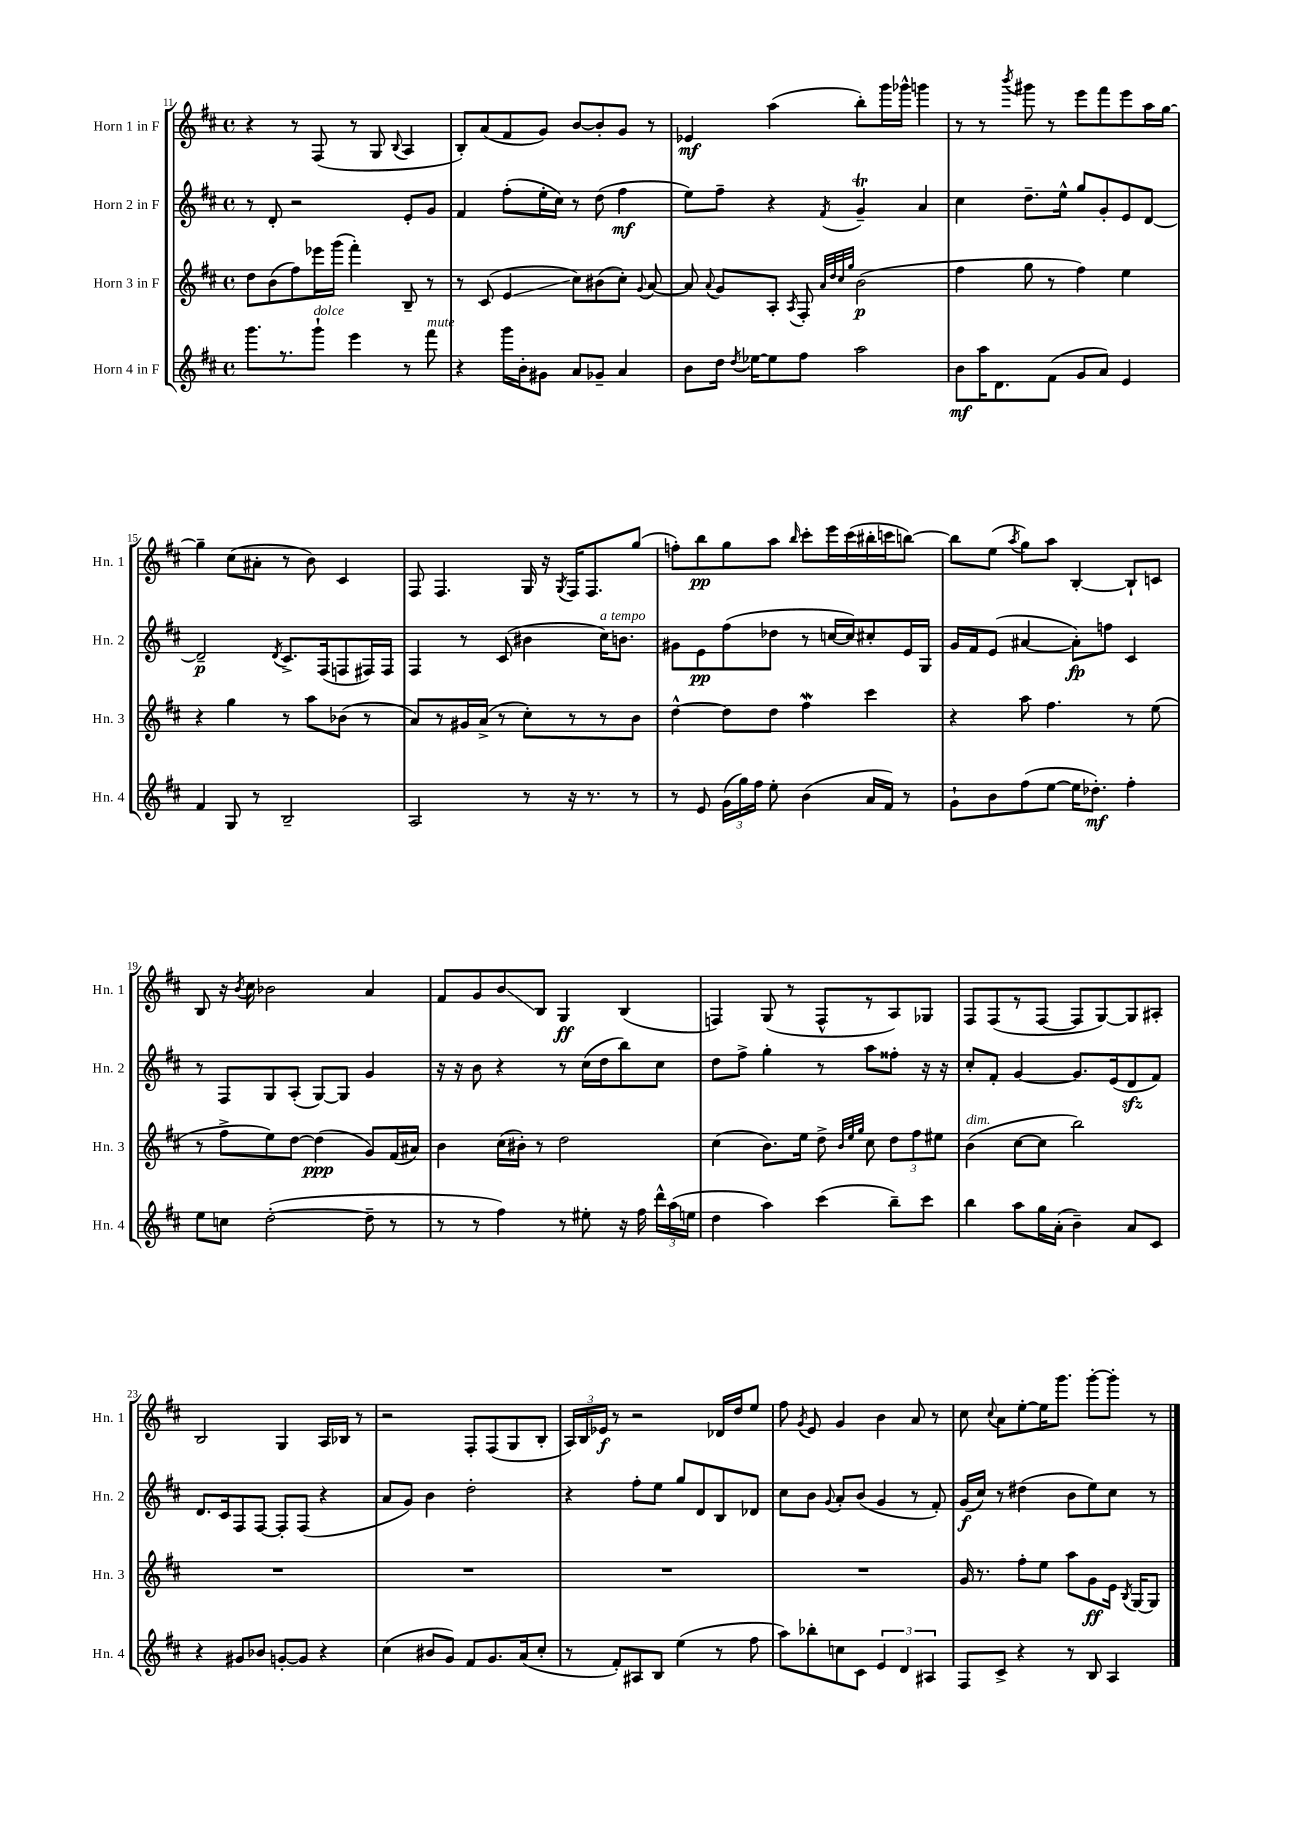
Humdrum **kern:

**kern	**kern	**kern	**kern
*staff4	*staff3	*staff2	*staff1
*clefG2	*clefG2	*clefG2	*clefG2
*k[f#c#]	*k[f#c#]	*k[f#c#]	*k[f#c#]
*M4/4	*M4/4	*M4/4	*M4/4
*met(c)	*met(c)	*met(c)	*met(c)
8.ggg	8dd	8r	4r
.	(8b	8d'	.
8.r	.	.	.
.	8ff#)	2r	8r
8ggg`	16eee-	.	(8F#
.	(16ggg	.	.
4eee	4fff#')	.	8r
.	.	.	8G
.	.	.	8qqB
8r	8B~	8e'	4A
8fff#	8r	8g	.
=	=	=	=
4r	8r	4f#	8B')
.	(8c#	.	(8a
16ggg	4e	(8ff#'	8f#
16b'	.	.	.
8g#	.	16ee'	8g)
.	.	16cc#)	.
8a	8cc#)	8r	[8b
8g-~	(8b#	(8dd	8b']
4a	8cc#')	4ff#	8g
.	8qqg	.	.
.	[8a	.	8r
=	=	=	=
8b	8a]	8ee)	4e-
.	8qqa	.	.
16dd	8g	8ff#~	.
8qdd	.	.	.
[16ee-	.	.	.
8ee-]	8A'	4r	(4aa
.	8qA	.	.
8ff#	8F#'	.	.
.	32qqa	.	.
.	32qqdd	.	.
.	32qqcc#	.	.
.	32qqgg	8qf#	.
2aa	(2b	4g~	8bb')
.	.	.	16ggg
.	.	.	16ggg-^^
.	.	4a	4ggg
=	=	=	=
8b	4ff#	4cc#	8r
16aa	.	.	8r
8.d	.	.	.
.	.	.	8qbbb
.	8gg	8.dd~	8ggg#
(8f#	8r	.	8r
.	.	16ee^^	.
8g	4ff#)	8gg	8eee
8a)	.	8g'	8fff#
4e	4ee	8e	8eee
.	.	[8d	16aa
.	.	.	[16gg
=	=	=	=
4f#	4r	2d~]	4gg~]
8G	4gg	.	(8cc#
8r	.	.	8a#'
.	.	8qd	.
2B~	8r	8.c#^	8r
.	8aa	.	8b)
.	.	(16F#	.
.	(8b-	8F	4c#
.	8r	16F#)	.
.	.	16F#	.
=	=	=	=
2A	8a)	4F#	8F#
.	8r	.	4.F#
.	16g#	8r	.
.	(16a^	.	.
.	8r	(8c#	.
8r	8cc#')	4b#	16G
.	.	.	16r
.	.	.	8qG
16r	8r	.	16F#
8.r	.	.	8.F#
.	8r	16cc#)	.
.	.	8.b	.
8r	8b	.	(8gg
=	=	=	=
8r	[4dd^^	8g#	8ff')
8e	.	8e	8bb
(24g	8dd]	(8ff#	8gg
24gg)	.	.	.
24ff#	.	.	.
8ee'	8dd	8dd-	8aa
.	.	.	16qqbb
(4b	4ff#	8r	8ccc#'
.	.	[16cc	16eee
.	.	16cc])	(16ccc#
16a	4ccc#	8cc#'	16bb#'
16f#)	.	.	16ccc
8r	.	16e	[8bb)
.	.	16G	.
=	=	=	=
8g`	4r	16g	8bb]
.	.	16f#	.
8b	.	(8e	(8ee
.	.	.	8qaa
(8ff#	8aa	[4a#	8gg)
[8ee	4.ff#	.	8aa
16ee]	.	8a#'])	[4B'
8.dd-')	.	.	.
.	.	8ff	.
4ff#'	8r	4c#	8B`]
.	(8ee	.	8c
=	=	=	=
8ee	8r	8r	8B
8cc	8ff#^	8F#	16r
.	.	.	8qb
.	.	.	16cc#
([2dd'	8ee)	8G	2b-
.	[8dd	(8A'	.
.	(4dd]	[8G)	.
.	.	8G]	.
8dd~]	8g)	4g	4a
8r	(16f#	.	.
.	16a#)	.	.
=	=	=	=
8r	4b	16r	8f#
.	.	16r	.
8r	.	8b	8g
4ff#)	(16cc#	4r	8b
.	16b#')	.	.
.	8r	.	8B
8r	2dd	8r	4G
8ee#'	.	(16cc#	.
.	.	16dd	.
16r	.	8bb)	(4B
16ff#	.	.	.
24ddd^^	.	8cc#	.
(24aa	.	.	.
24ee	.	.	.
=	=	=	=
4dd	(4cc#	8dd	4F)
.	.	8ff#^	.
4aa)	8.b)	4gg'	(8G
.	.	.	8r
.	16ee	.	.
(4ccc#	8dd^	8r	8F^^
.	32qqb	.	.
.	32qqee	.	.
.	32qqgg	.	.
.	8cc#	8aa	8r
8bb~)	12dd	8ff##'	8A)
.	12ff#	.	.
8ccc#	.	16r	8G-
.	12ee#	.	.
.	.	16r	.
=	=	=	=
4bb	(4b	8cc#'	8F#
.	.	8f#'	(8F#
8aa	[8cc#	[4g	8r
16gg	8cc#]	.	[8F#
(16a'	.	.	.
4b~)	2bb)	8.g]	8F#]
.	.	.	[8G)
.	.	(16e	.
8a	.	8d	8G]
8c#	.	8f#)	8A#'
=	=	=	=
4r	1r	8.d	2B
.	.	16c#	.
8g#	.	8F#	.
8b-	.	[8F#	.
[8g'	.	8F#']	4G
8g]	.	(8F#	.
4r	.	4r	16A
.	.	.	16B-
.	.	.	8r
=	=	=	=
(4cc#	1r	8a	2r
.	.	8g)	.
8b#	.	4b	.
8g)	.	.	.
8f#	.	2dd'	8F#'
8.g	.	.	(8F#
.	.	.	8G
(16a	.	.	.
8cc#'	.	.	8B'
=	=	=	=
8r	1r	4r	24A)
.	.	.	24B
.	.	.	24e-
8f#')	.	.	8r
8A#	.	8ff#'	2r
8B	.	8ee	.
(4ee	.	8gg	.
.	.	8d	.
8r	.	8B	16d-
.	.	.	16dd
8ff#	.	8d-	8ee
=	=	=	=
8aa)	1r	8cc#	8ff#
.	.	.	8qg
8bb-'	.	8b	8e
.	.	8qqg	.
8cc	.	8a'	4g
8c#	.	(8b	.
6e	.	4g	4b
6d	.	.	.
.	.	8r	8a
6A#	.	.	.
.	.	8f#')	8r
=	=	=	=
8F#	16g	(16g	8cc#
.	8.r	16cc#)	.
.	.	.	8qqcc#
8c#^	.	8r	8a
4r	8ff#'	(4dd#	[8ee'
.	8ee	.	16ee]
.	.	.	8.ggg
8r	8aa	8b	.
8B	8g	8ee)	[8ggg'
4A	16e	8cc#	8ggg']
.	8qB	.	.
.	[16G	.	.
.	8G]	8r	8r
==	==	==	==
*-	*-	*-	*-
